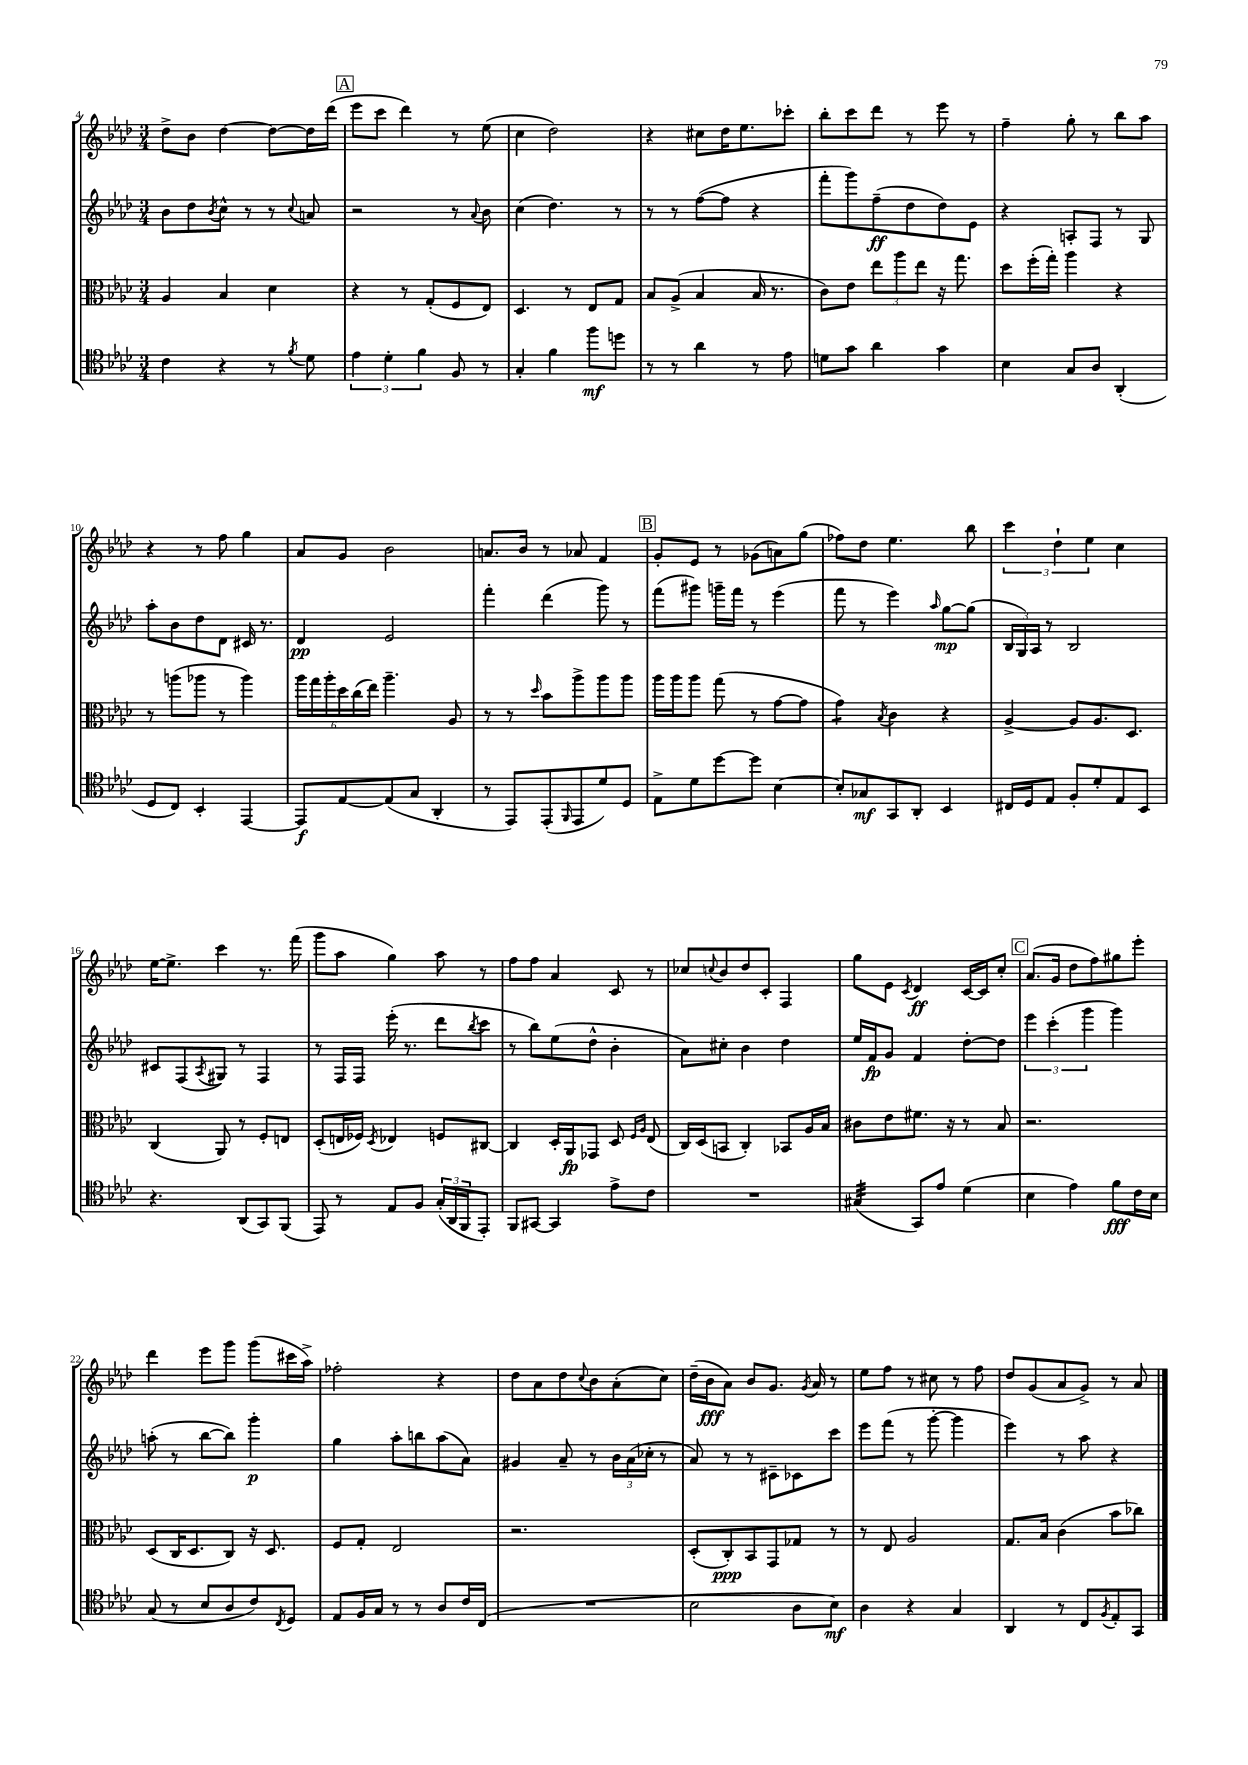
<<
\new StaffGroup <<
\new Staff = "s0" {
    \clef treble \key aes \major \numericTimeSignature \time 3/4
    des''8-> bes'8 des''4~ des''8~ des''16 des'''16( |
    \mark \markup { \box "A" } ees'''8 c'''8 des'''4) r8 ees''8( |
    c''4 des''2) |
    r4 cis''8 des''16 ees''8. ces'''8-. |
    bes''8-. c'''8 des'''8 r8 ees'''8 r8 |
    f''4-- g''8-. r8 bes''8 aes''8 |
    r4 r8 f''8 g''4 |
    aes'8 g'8 bes'2 |
    a'8. bes'16 r8 aes'8 f'4 |
    \mark \markup { \box "B" } g'8-. ees'8 r8 ges'8( a'8) g''8( |
    fes''8) des''8 ees''4. bes''8 |
    \tuplet 3/2 { c'''4 des''4-! ees''4 } c''4 |
    ees''16~ ees''8.-> c'''4 r8. f'''16( |
    g'''8 aes''8 g''4) aes''8 r8 |
    f''8 f''8 aes'4 c'8 r8 |
    ces''8 \appoggiatura { c''8 } bes'8 des''8 c'8-. f4 |
    g''8 ees'8 \acciaccatura { c'8 } des'4\ff c'16~ c'16 c''8-. |
    \mark \markup { \box "C" } aes'8.( g'16 des''8 f''8) gis''8 ees'''8-. |
    des'''4 ees'''8 g'''8 g'''8( cis'''16 aes''16->) |
    fes''2-. r4 |
    des''8 aes'8 des''8 \appoggiatura { c''8 } bes'8 aes'8-.( c''8) |
    des''16--( bes'16\fff aes'8) bes'8 g'8. \acciaccatura { g'8 } aes'16 r8 |
    ees''8 f''8 r8 cis''8 r8 f''8 |
    des''8 g'8( aes'8 g'8->) r8 aes'8 \bar "|." |
}
\new Staff = "s1" {
    \clef treble \key aes \major \numericTimeSignature \time 3/4
    bes'8 des''8 \acciaccatura { bes'8 } c''8-^ r8 r8 \appoggiatura { c''8 } a'8 |
    \mark \markup { \box "A" } r2 r8 \appoggiatura { aes'8 } bes'8 |
    c''4( des''4.) r8 |
    r8 r8 f''8~( f''8 r4 |
    f'''8-. g'''8) f''8--\ff( des''8 des''8) ees'8 |
    r4 a8-. f8 r8 g8 |
    aes''8-. bes'8 des''8 des'8 cis'16 r8. |
    des'4\pp ees'2 |
    f'''4-. des'''4( g'''8) r8 |
    \mark \markup { \box "B" } f'''8( gis'''8) g'''16-- f'''16 r8 ees'''4( |
    f'''8 r8 ees'''4) \grace { aes''16 } g''8~\mp g''8( |
    \tuplet 3/2 { bes16 g16) aes16 } r8 bes2 |
    cis'8 f8( \acciaccatura { aes8 } gis8) r8 f4 |
    r8 f16 f16 ees'''16-.( r8. des'''8 \acciaccatura { bes''8 } c'''8 |
    r8 bes''8) ees''8( des''8-^ bes'4-. |
    aes'8) cis''8-. bes'4 des''4 |
    ees''16 f'16\fp g'8 f'4 des''8~-. des''8 |
    \mark \markup { \box "C" } \tuplet 3/2 { ees'''4 c'''4-.( g'''4 } g'''4) |
    a''8-.( r8 bes''8~ bes''8) g'''4-.\p |
    g''4 aes''8-. b''8 aes''8( aes'8) |
    gis'4 aes'8-- r8 \tuplet 3/2 { bes'16 aes'16( ces''16-. } r8 |
    aes'8) r8 r8 cis'8-- ces'8 c'''8 |
    ees'''8 f'''8( r8 g'''8~-. g'''4 |
    ees'''4) r8 aes''8 r4 \bar "|." |
}
\new Staff = "s2" {
    \clef alto \key aes \major \numericTimeSignature \time 3/4
    aes4 bes4 des'4 |
    \mark \markup { \box "A" } r4 r8 g8-.( f8 ees8) |
    des4. r8 ees8 g8 |
    bes8 aes8->( bes4 bes16 r8. |
    c'8) ees'8 \tuplet 3/2 { ees''8 aes''8 ees''8 } r16 g''8. |
    des''8 f''16-.( g''16-.) aes''4 r4 |
    r8 a''8( aes''8 r8 aes''4) |
    \tuplet 6/4 { aes''16 g''16 aes''16-. des''16 c''16( ees''16) } aes''4.-- aes8 |
    r8 r8 \grace { des''16 } bes'8 aes''8-> aes''8 aes''8 |
    \mark \markup { \box "B" } aes''16 aes''16 aes''8 g''8( r8 g'8~ g'8 |
    g'4:8) \acciaccatura { bes8 } c'4 r4 |
    aes4~-> aes8 aes8. des8. |
    c4( aes,8) r8 f8-. e8 |
    des8-.( e16 fes16) \acciaccatura { des8 } ees4 f8 cis8~ |
    cis4 des16-. aes,16\fp ges,8 des8 \grace { f16 aes16 } ees8( |
    c16) des16( b,8 c4-.) bes,8 aes16 bes16 |
    cis'8 ees'8 fis'8. r16 r8 bes8 |
    \mark \markup { \box "C" } r2. |
    des8( c16 des8. c8) r16 des8. |
    f8 g8-. ees2 |
    r2. |
    des8-.( c8-.\ppp) bes,8 g,8 ges8 r8 |
    r8 ees8 aes2 |
    g8. bes16 c'4( bes'8 ces''8) \bar "|." |
}
\new Staff = "s3" {
    \clef tenor \key aes \major \numericTimeSignature \time 3/4
    c'4 r4 r8 \acciaccatura { f'8 } des'8 |
    \mark \markup { \box "A" } \tuplet 3/2 { ees'4 des'4-. f'4 } f8 r8 |
    g4-. f'4 f''8\mf d''8 |
    r8 r8 aes'4 r8 ees'8 |
    d'8 g'8 aes'4 g'4 |
    bes4 g8 aes8 aes,4-.( |
    des8 c8) bes,4-. ees,4~ |
    ees,8\f ees8~ ees8( g8 aes,4-. |
    r8 ees,8) ees,8-.( \grace { f,16 } ees,8 des'8) des8 |
    \mark \markup { \box "B" } ees8-> des'8 des''8~ des''8 bes4~ |
    bes8-. ges8\mf g,8 aes,8-. bes,4 |
    cis16 des16 ees8 f8-. des'8-. ees8 bes,8 |
    r4. aes,8( g,8) f,8( |
    ees,8) r8 ees8 f8 \tuplet 3/2 { g16-.( aes,16 f,16 } ees,8-.) |
    f,8 gis,8~ gis,4 ees'8-> c'8 |
    R2. |
    gis4:32( g,8) ees'8 des'4( |
    \mark \markup { \box "C" } bes4 ees'4) f'8\fff c'16 bes16 |
    g8( r8 bes8 aes8 c'8) \acciaccatura { c8 } des8 |
    ees8 f16 g16 r8 r8 aes8 c'16 c16( |
    R2. |
    bes2 aes8 bes8\mf) |
    aes4 r4 g4 |
    aes,4 r8 c8 \acciaccatura { f8 } ees8-. g,8 \bar "|." |
}
>>
>>
\layout { \context { \Score currentBarNumber = #4 } }
